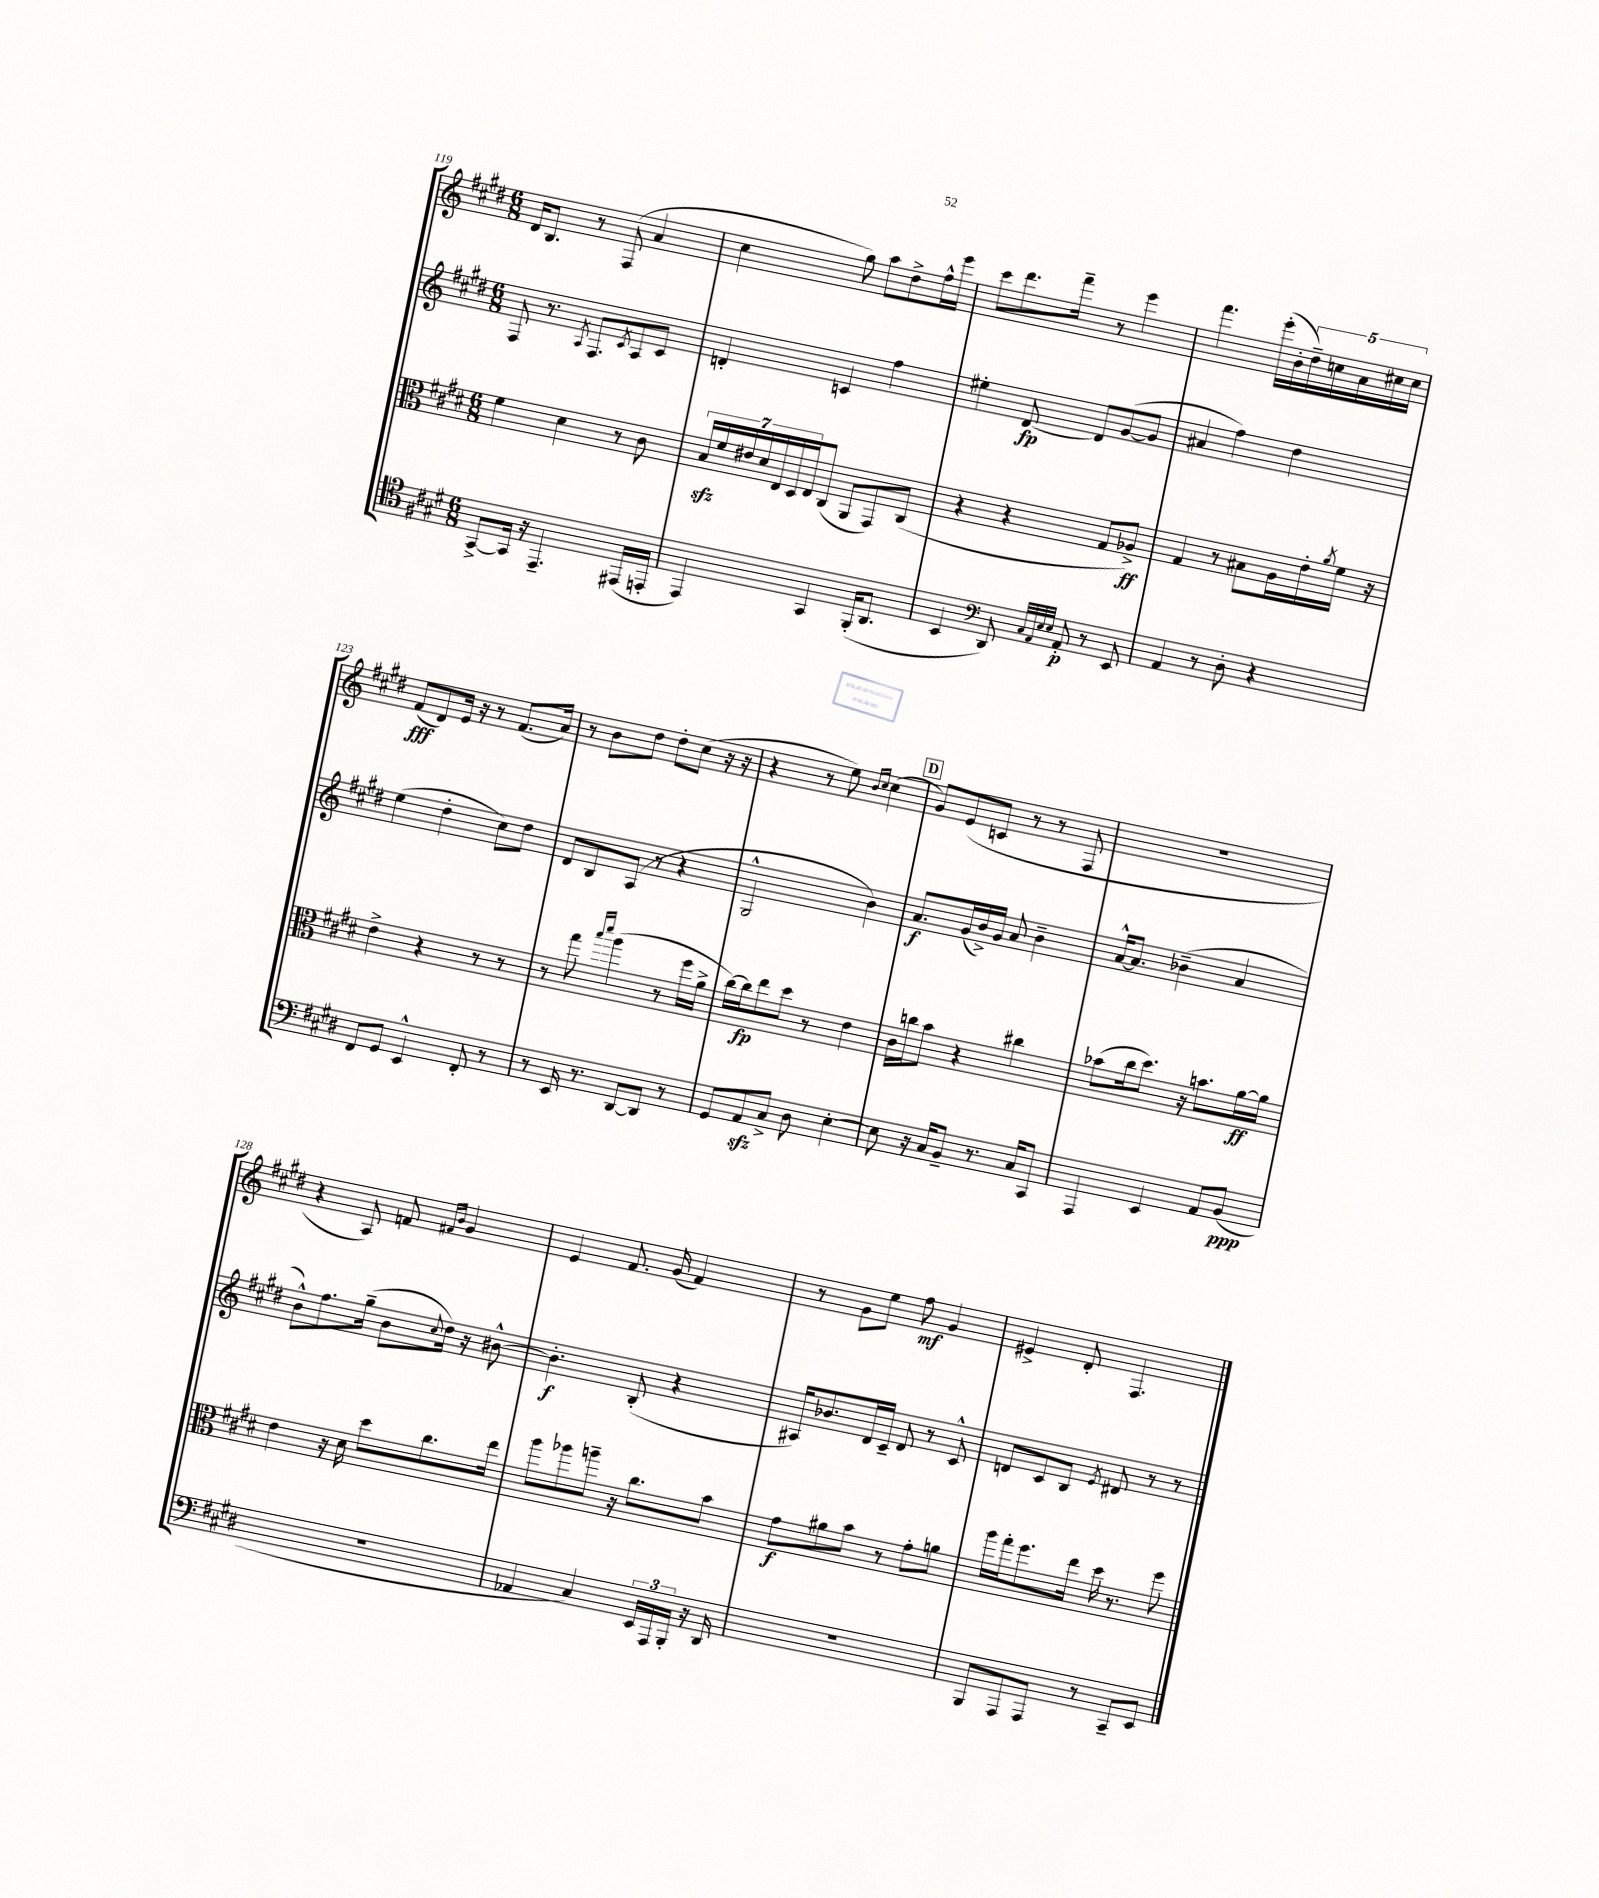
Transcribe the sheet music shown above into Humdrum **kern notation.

**kern	**kern	**kern	**kern
*staff4	*staff3	*staff2	*staff1
*clefC4	*clefC3	*clefG2	*clefG2
*k[f#c#g#d#]	*k[f#c#g#d#]	*k[f#c#g#d#]	*k[f#c#g#d#]
*M6/8	*M6/8	*M6/8	*M6/8
[8GG#^	4f#	8F#	16d#
.	.	.	8.B
16GG#]	.	8.r	.
16r	.	.	.
4.EE~	4d#	.	8r
.	.	8qA	.
.	.	8.F#	.
.	.	.	(8F#
.	.	8qc#	.
.	8r	8A	4a
(16EE#	8c#	8c#	.
16EE'	.	.	.
=	=	=	=
4EE)	28B	4d'	4cc#
.	28f#	.	.
.	28e#	.	.
.	28d#	.	.
.	28E	.	.
.	28D#	.	.
.	28E	.	.
4GG#	(8C#	4c	8gg#)
.	8AA	.	8aa
(16FF#'	8GG#)	4ff#	8dd#^
8.AA	.	.	.
.	(8C#	.	16ff#^^
.	.	.	16eee
=	=	=	=
4BB	4r	4ee#'	8ccc#
.	.	.	8.ddd#
*clefF4	*	*	*
8DD#)	4r	[8d#	.
.	.	.	16fff#~
32qqC#	.	.	.
32qqAA	.	.	.
32qqE	.	.	.
32qqE	.	.	.
8AA'	.	8d#]	8r
8r	8G#	([8g#	4eee
8EE	8A-^)	8g#]	.
=	=	=	=
4AA	4G#	4a#	4.fff#
8r	8r	4ff#)	.
8D#'	8B#	.	(16eee'
.	.	.	16b'
4r	16A	4dd#	20dd#~)
.	.	.	20cc
.	16e'	.	.
.	.	.	20a
.	8qa	.	.
.	16f#	.	.
.	.	.	20cc#
.	16r	.	.
.	.	.	20cc#
=	=	=	=
8FF#	4e^	(4ee	(8f#
8GG#	.	.	8d#)
4EE^^	4r	4dd#'	16e
.	.	.	16r
.	.	.	8r
8FF#'	8r	8cc#)	(8.f#
8r	8r	8dd#	.
.	.	.	16a)
=	=	=	=
8r	8r	8d#	8r
16EE	8gg#	8B	8b
8.r	.	.	.
.	16qqbb	.	.
.	16qqddd#	.	.
.	(4aa	(8A	8dd#
[8DD#	.	8r	8dd#'
8DD#]	8r	4r	(8cc#
8r	16ff#	.	16r
.	16a^	.	16r
=	=	=	=
8GG#	[16cc#)	2G#^^	4r
.	16cc#]	.	.
8AA	8ee	.	.
8C#^	8dd#	.	8r
8D#	8r	.	8ee)
.	.	.	16qqb
.	.	.	16qqcc#
[4E'	4e	4b)	(4cc#
=	=	=	=
8E]	16c#	8.a	8g#)
.	16cc	.	.
16r	8b	.	(8e
16C#	.	(16g#	.
8BB~	4r	16b^)	8c
.	.	16g#	.
8.r	.	8a	8r
.	4cc#	4b~	8r
16C#	.	.	.
8CC#	.	.	8F#
=	=	=	=
4AAA	(8b-	[16a^^	2.r
.	.	8.a]	.
.	16cc#	.	.
.	8.dd#)	.	.
4EE	.	(4b-~	.
.	16r	.	.
.	8.b	.	.
8AA	.	4a	.
(8BB	[16a	.	.
.	16a]	.	.
=	=	=	=
2.r	4e	8b^^)	4r
.	.	8.ff#	.
.	16r	.	8A)
.	16d#	(16gg#~	.
.	8dd#	8b	8f
.	.	.	16qqf#
.	.	8qqcc#	16qqb
.	8.cc#	16dd#)	4g#
.	.	16r	.
.	.	[8b#^^	.
.	16ee	.	.
=	=	=	=
4AA-	8aa	4.b#']	4e
.	8aa-	.	.
4C#)	8aa~	.	8.f#
.	16r	(8B'	.
.	8.cc#	.	(16g#
24EE	.	4r	4f#)
24AAA	.	.	.
24BBB'	.	.	.
16r	8b	.	.
16DD#	.	.	.
=	=	=	=
2.r	8g#	16A#)	8r
.	.	8.b-	.
.	8a#	.	8g#
.	8b	16d#	8ee
.	.	16c#~	.
.	8r	8d#	8ff#
.	8g#'	8r	4g#
.	8a	8c#^^	.
=	=	=	=
8BBB	16aa	8d	4e#^
.	16gg#'	.	.
8AAA	8.ff#	8c#	.
8AAA	.	8B	8d#'
.	16ee	.	.
.	.	8qe	.
8r	16dd#	8d#	4.F#
.	8.r	.	.
8CC#~	.	8r	.
8EE	8ff#	8r	.
==	==	==	==
*-	*-	*-	*-
